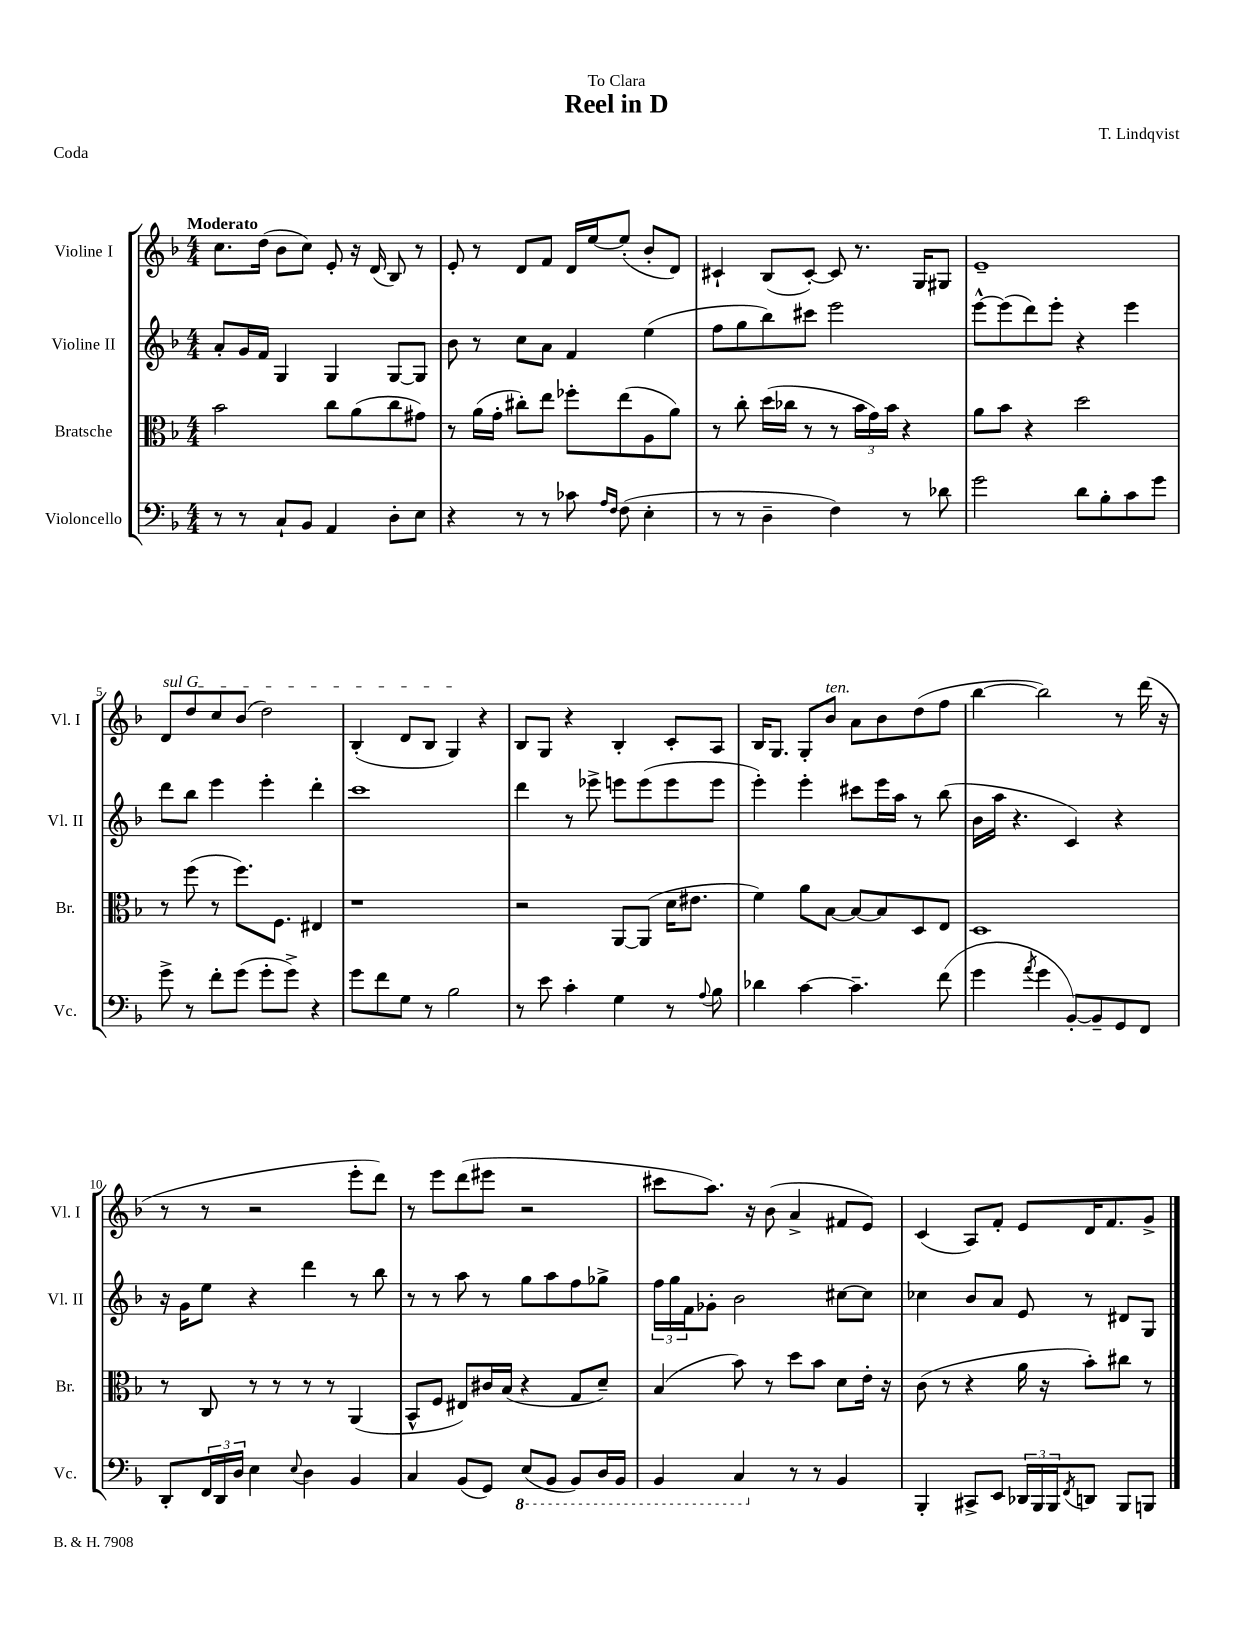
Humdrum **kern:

**kern	**kern	**kern	**kern
*part4	*part3	*part2	*part1
*staff4	*staff3	*staff2	*staff1
*I"Violoncello	*I"Bratsche	*I"Violine II	*I"Violine I
*I'Vc.	*I'Br.	*I'Vl. II	*I'Vl. I
*clefF4	*clefC3	*clefG2	*clefG2
*k[b-]	*k[b-]	*k[b-]	*k[b-]
*M4/4	*M4/4	*M4/4	*M4/4
=1	=1	=1	=1
!	!	!	!LO:TX:a:B:t=Moderato
8r	2b-\	8a'/L	8.cc\L
8r	.	16g/L	.
.	.	16f/JJ	(16dd\Jk
8C`/L	.	4G/	8b-\L
8BB-/J	.	.	8cc\J)
4AA/	8cc\L	4G/	8e'/
.	(8a\	.	16r
.	.	.	(16d/
8D'\L	8cc\	[8G/L	8B-/)
8E\J	8g#X\J)	8G/J]	8r
=2	=2	=2	=2
4r	8r	8b-\	8e'/
.	(16a\LL	8r	8r
.	16g'\JJ	.	.
8r	8cc#X'\L)	8cc\L	8d/L
8r	8ee\J	8a\J	8f/J
8c-X\	8ff-X'\L	4f/	16d/LL
.	.	.	[16ee/J
16qqA/LL	.	.	.
16qqF/JJ	.	.	.
(8F\	(8ee\	.	(8ee'/J]
4E'\	8A\	(4ee\	8b-'/L
.	8a\J)	.	8d/J)
=3	=3	=3	=3
8r	8r	8ff\L	4c#X`/
8r	8cc'\	8gg\	.
4D~\	(16dd\LL	8bb-\)	(8B-/L
.	16cc-X\JJ	.	.
.	8r	8ccc#X\J	[8c#'/J)
4F\)	8r	2eee\	8c#/]
.	24b-\LL	.	8.r
.	24g\)	.	.
.	24b-\JJ	.	.
8r	4r	.	.
.	.	.	16G/KL
8d-X\	.	.	8G#X/J
=4	=4	=4	=4
2g\	8a\L	[8eee^^\L	1e~
.	8b-\J	(8eee\]	.
.	4r	8ddd\)	.
.	.	8eee'\J	.
8d\L	2dd\	4r	.
8B-'\	.	.	.
8c\	.	4eee\	.
8g\J	.	.	.
!!LO:LB:g=z
=5	=5	=5	=5
!	!	!	!LO:TX:a:i:t=sul G
8g^\	8r	8ddd\L	8d/L
8r	(8ff\	8bb-\J	8dd/
8f'\L	8r	4eee\	8cc/
(8g\J	8.ff\L)	.	(8b-/J
8g'\L	.	4eee'\	2dd\)
.	8.F\J	.	.
8g^\J)	.	.	.
4r	4E#X/	4ddd'\	.
=6	=6	=6	=6
8g\L	1r	1ccc	(4B-'/
8f\	.	.	.
8G\J	.	.	8d/L
8r	.	.	8B-/J
2B-\	.	.	4G/)
.	.	.	4r
=7	=7	=7	=7
8r	2r	4ddd\	8B-/L
8e\	.	.	8G/J
4c'\	.	8r	4r
.	.	8eee-X^\	.
4G\	[8AA/L	8eeen\L	4B-'/
.	(8AA/J]	(8eee\	.
8r	16d\KL	8eee\	8c'/L
.	8.e#X\J	.	.
8qqA/	.	.	.
8B-\	.	8eee\J	8A/J
=8	=8	=8	=8
4d-X\	4f\)	4eee'\)	16B-/KL
.	.	.	8.G/J
[4c\	8a\L	4eee'\	8G'/L
!	!	!	!LO:TX:a:i:t=ten.
.	[8B-\J	.	8b-/J
4.c~\]	8B-/L_	8ccc#X\L	8a\L
.	8B-/]	16eee\L	8b-\
.	.	16aa\JJ	.
.	8D/	8r	(8dd\
(8f\	8E/J	(8bb-\	8ff\J
=9	=9	=9	=9
4g\	1D	16b-\LL	[4bb-\
.	.	16aa\JJ	.
.	.	4.r	.
8qa/	.	.	.
4g\	.	.	2bb-\])
[8BB-'/L)	.	4c/)	.
8BB-~/]	.	.	.
8GG/	.	4r	8r
8FF/J	.	.	(16ddd\
.	.	.	16r
!!LO:LB:g=z
=10	=10	=10	=10
8DD'/L	8r	16r	8r
.	.	16g\KL	.
24FF/L	8C/	8ee\J	8r
24DD/	.	.	.
24D/JJ	.	.	.
4E\	8r	4r	2r
.	8r	.	.
8qqE/	.	.	.
4D\	8r	4ddd\	.
.	8r	.	.
4BB-/	(4AA/	8r	8eee'\L
.	.	8bb-\	8ddd\J)
=11	=11	=11	=11
4C/	8BB-^^/L	8r	8r
.	8F/J	8r	8eee\L
(8BB-/L	8E#X/L)	8aa\	(8ddd\
8GG/J)	16c#X/L	8r	8eee#X\J
.	(16B-/JJ	.	.
*8ba	*	*	*
(8EE/L	4r	8gg\L	2r
8BBB-/J	.	8aa\	.
8BBB-/L)	8G/L	8ff\	.
16DD/L	8d~/J)	8gg-X^\J	.
16BBB-/JJ	.	.	.
=12	=12	=12	=12
4BBB-/	(4B-/	24ff\LL	8ccc#X\L
.	.	24gg\	.
.	.	24f\J	.
.	.	8g-X'\J	8.aa\J)
4CC/	8b-\)	2b-\	.
.	.	.	16r
.	8r	.	(8b-\
*X8ba	*	*	*
8r	8dd\L	.	4a^/
8r	8b-\J	.	.
4BB-/	8d\L	[8cc#X\L	8f#X/L
.	16e'\Jk	8cc#\J]	8e/J)
.	16r	.	.
=13	=13	=13	=13
4BBB-'/	(8c\	4cc-X\	(4c/
.	8r	.	.
8CC#X^/L	4r	8b-/L	8A/L)
8EE/J	.	8a/J	8f'/J
24DD-X/LL	16a\	8e/	8e/L
24BBB-/	.	.	.
.	16r	.	.
24BBB-/J	.	.	.
8qFF/	.	.	.
8DDn/J	8b-'\L)	8r	16d/K
.	.	.	8.f/
8BBB-/L	8cc#X\J	8d#X/L	.
8BBBn/J	8r	8G/J	8g^/J
==	==	==	==
*-	*-	*-	*-
